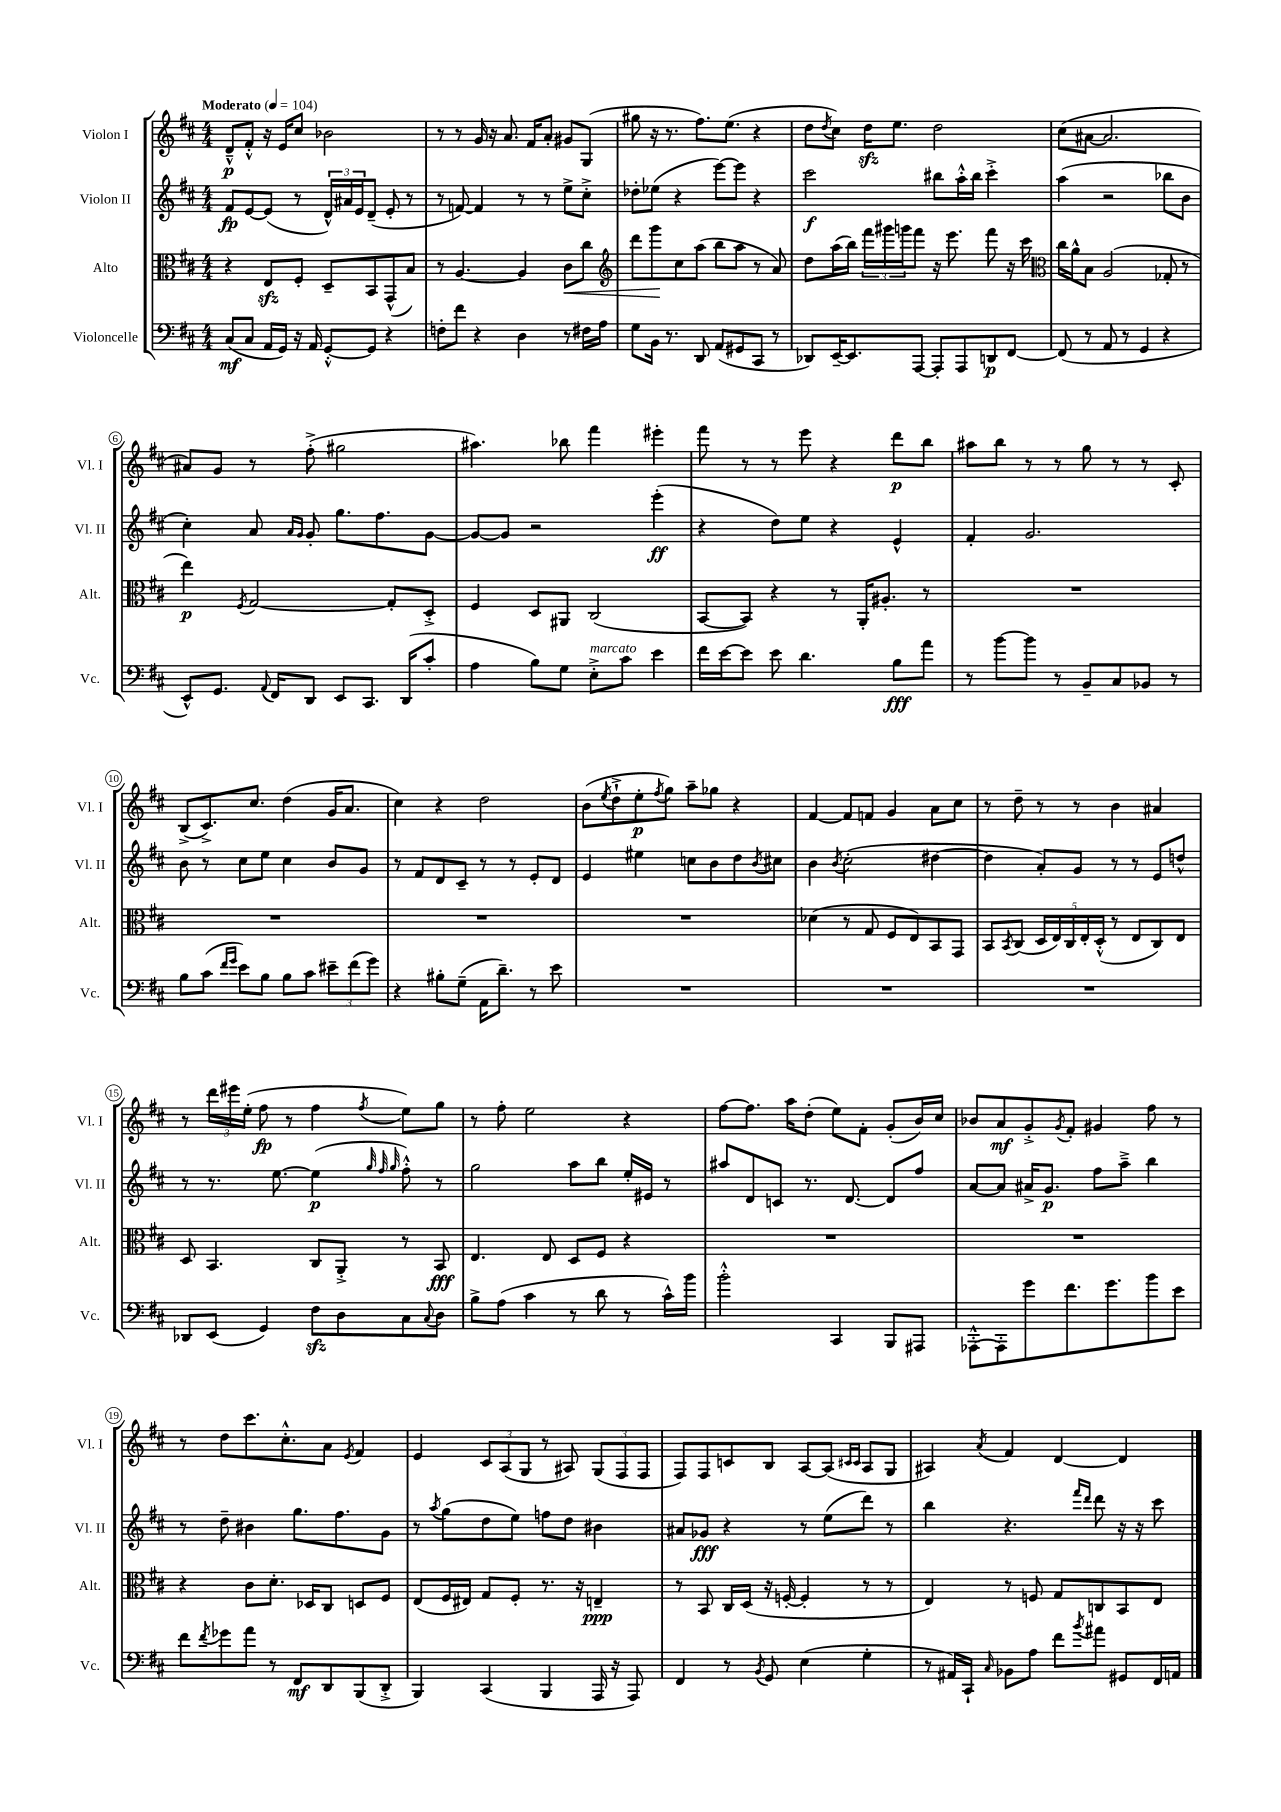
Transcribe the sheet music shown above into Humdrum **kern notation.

**kern	**dynam	**kern	**dynam	**kern	**dynam	**kern	**dynam
*part4	*part4	*part3	*part3	*part2	*part2	*part1	*part1
*staff4	*staff4	*staff3	*staff3	*staff2	*staff2	*staff1	*staff1
*I"Violoncelle	*	*I"Alto	*	*I"Violon II	*	*I"Violon I	*
*I'Vc.	*	*I'Alt.	*	*I'Vl. II	*	*I'Vl. I	*
*clefF4	*	*clefC3	*	*clefG2	*	*clefG2	*
*k[f#c#]	*	*k[f#c#]	*	*k[f#c#]	*	*k[f#c#]	*
*M4/4	*	*M4/4	*	*M4/4	*	*M4/4	*
*MM104	*	*MM104	*	*MM104	*	*MM104	*
=1	=1	=1	=1	=1	=1	=1	=1
!	!	!	!	!	!	!LO:TX:a:B:t=Moderato	!
(8C#/L	mf	4r	.	8f#/L	fp	8d~^^/L	p
8C#/J	.	.	.	[8e/	.	8f#'^^/J	.
16AA/LL	.	8Ezz/L	.	(8e/J]	.	16r	.
16GG/JJ)	.	.	.	.	.	16e/KL	.
16r	.	8F#'/J	.	8r	.	8cc#/J	.
16AA/	.	.	.	.	.	.	.
[8GG'^^/L	.	8D~/L	.	24d^^/LL)	.	2b-X\	.
.	.	.	.	24a#X/	.	.	.
.	.	.	.	24e/J	.	.	.
8GG/J]	.	8BB/	.	(8d~/J	.	.	.
4r	.	(8GG^^/	.	8e'/	.	.	.
.	.	8B/J)	.	8r	.	.	.
=2	=2	=2	=2	=2	=2	=2	=2
8Fn'\L	.	8r	.	8r	.	8r	.
8f#\J	.	[4.A/	.	[8fn/)	.	8r	.
4r	.	.	.	4f/]	.	16g/	.
.	.	.	.	.	.	16r	.
.	.	.	.	.	.	8.a/	.
4D\	.	4A/]	.	8r	.	.	.
.	.	.	.	.	.	16f#/KL	.
.	.	.	.	8r	.	8a'/J	.
!	!	!	!LO:HP:b	!	!	!	!
8r	.	8c#\L	<	8ee^\L	.	8g#X/L	.
16F#X\LL	.	8cc#\J	.	8cc#'^\J	.	(8G/J	.
16A\JJ	.	.	.	.	.	.	.
=3	=3	=3	=3	=3	=3	=3	=3
*	*	*clefG2	*	*	*	*	*
8G\L	.	8ddd\L	.	8dd-X'\L	.	8gg#X\	.
16BB\Jk	.	8ggg\	.	(8ee-X\J	.	16r	.
8.r	.	.	.	.	.	8.r	.
.	.	8cc#\	[	4r	.	.	.
8DD/	.	(8aa\J	.	.	.	8.ff#\L)	.
(8AA/L	.	8bb\L	.	[8eee\L)	.	.	.
.	.	.	.	.	.	(8.ee\J	.
8GG#X/	.	8aa\J	.	8eee\J]	.	.	.
8CC#/J	.	8r	.	4r	.	4r	.
8r	.	8a/)	.	.	.	.	.
=4	=4	=4	=4	=4	=4	=4	=4
8DD-X/L)	.	8dd\L	.	2ccc#\	f	8dd\L	.
.	.	.	.	.	.	8qdd/	.
[16EE~/K	.	(16aa\L	.	.	.	8cc#\J)	.
8.EE/]	.	16bb\JJ)	.	.	.	.	.
.	.	24fff#\LL	.	.	.	16ddzz\KL	.
.	.	24ggg#X\	.	.	.	.	.
.	.	.	.	.	.	8.ee\J	.
.	.	24gggn\J	.	.	.	.	.
[8AAA/J	.	8fff#\J	.	.	.	.	.
8AAA'/L]	.	16r	.	8bb#X\L	.	2dd\	.
.	.	8.eee\	.	.	.	.	.
8AAA/	.	.	.	16aa'^^\L	.	.	.
.	.	.	.	16bb#\JJ	.	.	.
8DDn/	p	8fff#\	.	4ccc#'^\	.	.	.
[8FF#/J	.	16r	.	.	.	.	.
.	.	16ccc#\	.	.	.	.	.
=5	=5	=5	=5	=5	=5	=5	=5
*	*	*clefC3	*	*	*	*	*
(8FF#/]	.	16cc#\LL	.	(4aa\	.	(8cc#\L	.
.	.	16a^^\J	.	.	.	.	.
8r	.	8B\J	.	.	.	[8a#X\J	.
8AA/	.	(2A/	.	2r	.	2.a#/]	.
8r	.	.	.	.	.	.	.
4GG/	.	.	.	.	.	.	.
4r	.	8G-X'/	.	8bb-X\L	.	.	.
.	.	8r	.	8b\J	.	.	.
!!LO:LB:g=z
=6	=6	=6	=6	=6	=6	=6	=6
8EE^^/L)	.	4ee\)	p	4cc#'\)	.	8a#X/L)	.
8.GG/J	.	.	.	.	.	8g/J	.
.	.	8qF#/	.	.	.	.	.
.	.	[2G/	.	8a/	.	8r	.
8qqAA/	.	.	.	.	.	.	.
16FF#/KL	.	.	.	.	.	.	.
.	.	.	.	16qqa/LL	.	.	.
.	.	.	.	16qqg/JJ	.	.	.
8DD/J	.	.	.	8g'/	.	(8ff#'^\	.
8EE/L	.	.	.	8.gg\L	.	2gg#X\	.
8.CC#/J	.	.	.	.	.	.	.
.	.	.	.	8.ff#\	.	.	.
.	.	8G'/L]	.	.	.	.	.
(16DD/KL	.	.	.	.	.	.	.
8c#'/J	.	8D'^/J	.	[8g\J	.	.	.
=7	=7	=7	=7	=7	=7	=7	=7
4A\	.	4F#/	.	8g/L_	.	4.aa#X\)	.
.	.	.	.	8g/J]	.	.	.
8B\L)	.	8D/L	.	2r	.	.	.
8G\J	.	8AA#X/J	.	.	.	8bb-X\	.
!LO:TX:a:i:t=marcato	!	!	!	!	!	!	!
8E'^\L	.	(2C#/	.	.	.	4fff#\	.
8c#\J	.	.	.	.	.	.	.
4e\	.	.	.	(4eee'\	ff	4eee#X'\	.
=8	=8	=8	=8	=8	=8	=8	=8
16f#\LL	.	[8BB/L	.	4r	.	8fff#\	.
[16e\J	.	.	.	.	.	.	.
8e\J]	.	8BB/J])	.	.	.	8r	.
8e\	.	4r	.	8dd\L)	.	8r	.
4.d\	.	.	.	8ee\J	.	8eee\	.
.	.	8r	.	4r	.	4r	.
.	.	16AA'/KL	.	.	.	.	.
.	.	8.A#X'/J	.	.	.	.	.
8B\L	fff	.	.	4e^^/	.	8ddd\L	p
8a\J	.	8r	.	.	.	8bb\J	.
=9	=9	=9	=9	=9	=9	=9	=9
8r	.	1r	.	4f#'/	.	8aa#X\L	.
[8b\L	.	.	.	.	.	8bb\J	.
8b\J]	.	.	.	2.g/	.	8r	.
8r	.	.	.	.	.	8r	.
8BB~/L	.	.	.	.	.	8gg\	.
8C#/	.	.	.	.	.	8r	.
8BB-X/J	.	.	.	.	.	8r	.
8r	.	.	.	.	.	8c#'/	.
!!LO:LB:g=z
=10	=10	=10	=10	=10	=10	=10	=10
8B\L	.	1r	.	8b\	.	(8B^/L	.
(8c#\J	.	.	.	8r	.	8.c#^/)	.
16qqf#/LL	.	.	.	.	.	.	.
16qqg/JJ	.	.	.	.	.	.	.
8e\L)	.	.	.	8cc#\L	.	.	.
.	.	.	.	.	.	8.cc#/J	.
8B\J	.	.	.	8ee\J	.	.	.
8B\L	.	.	.	4cc#\	.	(4dd\	.
8c#\J	.	.	.	.	.	.	.
12e#X~\L	.	.	.	8b/L	.	16g/KL	.
.	.	.	.	.	.	8.a/J	.
(12f#\	.	.	.	.	.	.	.
.	.	.	.	8g/J	.	.	.
12g\J)	.	.	.	.	.	.	.
=11	=11	=11	=11	=11	=11	=11	=11
4r	.	1r	.	8r	.	4cc#\)	.
.	.	.	.	8f#/L	.	.	.
8B#X'\L	.	.	.	8d/	.	4r	.
(8G~\J	.	.	.	8c#~/J	.	.	.
16AA\KL	.	.	.	8r	.	2dd\	.
8.d~\J)	.	.	.	.	.	.	.
.	.	.	.	8r	.	.	.
8r	.	.	.	8e'/L	.	.	.
8e\	.	.	.	8d/J	.	.	.
=12	=12	=12	=12	=12	=12	=12	=12
1r	.	1r	.	4e/	.	(8b\L	.
.	.	.	.	.	.	8qee/	.
.	.	.	.	.	.	8dd`^\	.
.	.	.	.	4ee#X\	.	8ee'\	p
.	.	.	.	.	.	8qff#/	.
.	.	.	.	.	.	8gg\J)	.
.	.	.	.	8ccn\L	.	8aa~\L	.
.	.	.	.	8b\	.	8gg-X\J	.
.	.	.	.	8dd\	.	4r	.
.	.	.	.	8qb/	.	.	.
.	.	.	.	8cc#X\J	.	.	.
=13	=13	=13	=13	=13	=13	=13	=13
1r	.	(4d-X\	.	4b\	.	[4f#/	.
.	.	.	.	8qb/	.	.	.
.	.	8r	.	(2cc#'\	.	8f#/L]	.
.	.	8G/	.	.	.	8fn/J	.
.	.	8F#/L	.	.	.	4g/	.
.	.	8E/)	.	.	.	.	.
.	.	8BB/	.	[4dd#X\	.	8a\L	.
.	.	8GG/J	.	.	.	8cc#\J	.
=14	=14	=14	=14	=14	=14	=14	=14
1r	.	8BB/L	.	4dd#\]	.	8r	.
.	.	8qBB/	.	.	.	.	.
.	.	(8C#/J	.	.	.	8dd~\	.
.	.	20D/LL	.	8a'/L)	.	8r	.
.	.	20E/)	.	.	.	.	.
.	.	20C#/	.	.	.	.	.
.	.	.	.	8g/J	.	8r	.
.	.	20E'/	.	.	.	.	.
.	.	(20D'^^/JJ	.	.	.	.	.
.	.	8r	.	8r	.	4b\	.
.	.	8E/L	.	8r	.	.	.
.	.	8C#/)	.	8e/L	.	4a#X/	.
.	.	8E/J	.	8ddn^^/J	.	.	.
!!LO:LB:g=z
=15	=15	=15	=15	=15	=15	=15	=15
8DD-X/L	.	8D/	.	8r	.	8r	.
(8EE/J	.	4.BB/	.	8.r	.	24ddd\LL	.
.	.	.	.	.	.	24eee#X\	.
.	.	.	.	.	.	(24ee'\JJ	.
4GG/)	.	.	.	.	.	8ff#\	fp
.	.	.	.	[8.ee\	.	.	.
.	.	.	.	.	.	8r	.
8F#zz\L	.	8C#/L	.	(4ee\]	p	4ff#\	.
8D\	.	8AA'^/J	.	.	.	.	.
.	.	.	.	32qqgg/	.	.	.
.	.	.	.	32qqff#/	.	.	.
.	.	.	.	32qqgg/	.	8qff#/	.
8C#\	.	8r	.	8ff#'^^\)	.	8ee\L)	.
8qqC#/	.	.	.	.	.	.	.
8D\J	.	8BB/	fff	8r	.	8gg\J	.
=16	=16	=16	=16	=16	=16	=16	=16
8B^\L	.	4.E/	.	2gg\	.	8r	.
(8A\J	.	.	.	.	.	8ff#'\	.
4c#\	.	.	.	.	.	2ee\	.
.	.	8E/	.	.	.	.	.
8r	.	8D/L	.	8aa\L	.	.	.
8d\	.	8F#/J	.	8bb\J	.	.	.
8r	.	4r	.	16ee'/LL	.	4r	.
.	.	.	.	16e#X/JJ	.	.	.
16c#^^\LL)	.	.	.	8r	.	.	.
16b\JJ	.	.	.	.	.	.	.
=17	=17	=17	=17	=17	=17	=17	=17
2b'^^\	.	1r	.	8aa#X/L	.	[8ff#\L	.
.	.	.	.	8d/	.	8.ff#\J]	.
.	.	.	.	8cn/J	.	.	.
.	.	.	.	.	.	16aa\KL	.
.	.	.	.	8.r	.	(8dd'\J	.
4CC#/	.	.	.	.	.	8ee\L)	.
.	.	.	.	[8.d/	.	.	.
.	.	.	.	.	.	8f#'\J	.
8BBB/L	.	.	.	8d/L]	.	(8g'/L	.
8AAA#X/J	.	.	.	8ff#/J	.	16b/L)	.
.	.	.	.	.	.	16cc#/JJ	.
=18	=18	=18	=18	=18	=18	=18	=18
[8AAA-X'^^\L	.	1r	.	[8a/L	.	8b-X/L	.
8AAA-'\]	.	.	.	8a/J]	.	8a/	mf
8g\	.	.	.	16a#X^/KL	.	8g'^/	.
.	.	.	.	8.g/J	p	.	.
.	.	.	.	.	.	8qg/	.
8.f#\	.	.	.	.	.	8f#'/J	.
.	.	.	.	8ff#\L	.	4g#X/	.
8.g\	.	.	.	.	.	.	.
.	.	.	.	8aa~^\J	.	.	.
8b\	.	.	.	4bb\	.	8ff#\	.
8e\J	.	.	.	.	.	8r	.
!!LO:LB:g=z
=19	=19	=19	=19	=19	=19	=19	=19
8f#\L	.	4r	.	8r	.	8r	.
8qf#/	.	.	.	.	.	.	.
8g-X\	.	.	.	8dd~\	.	8dd\L	.
8a\J	.	8c#\L	.	4b#X\	.	8.ccc#\	.
8r	.	8.d'\J	.	.	.	.	.
.	.	.	.	.	.	8.cc#'^^\	.
8FF#/L	mf	.	.	8.gg\L	.	.	.
.	.	16D-X/KL	.	.	.	.	.
8DD/	.	8C#/J	.	.	.	8a\J	.
.	.	.	.	8.ff#\	.	.	.
.	.	.	.	.	.	8qe/	.
(8BBB/	.	8Dn/L	.	.	.	4f#/	.
8DD'^/J	.	8F#/J	.	8g\J	.	.	.
=20	=20	=20	=20	=20	=20	=20	=20
4BBB/)	.	(8E/L	.	8r	.	4e/	.
.	.	.	.	8qaa/	.	.	.
.	.	16F#/L	.	(8gg\L	.	.	.
.	.	16E#X/JJ)	.	.	.	.	.
(4CC#/	.	8G/L	.	8dd\	.	12c#/L	.
.	.	.	.	.	.	(12A/	.
.	.	8F#'/J	.	8ee\J)	.	.	.
.	.	.	.	.	.	12G/J	.
4BBB/	.	8.r	.	8ffn\L	.	8r	.
.	.	.	.	8dd\J	.	8A#X/)	.
.	.	16r	.	.	.	.	.
16AAA/	.	4En~/	ppp	4b#X\	.	(12G/L	.
16r	.	.	.	.	.	.	.
.	.	.	.	.	.	12F#/	.
8AAA/)	.	.	.	.	.	.	.
.	.	.	.	.	.	12F#/J	.
=21	=21	=21	=21	=21	=21	=21	=21
4FF#/	.	8r	.	8a#X/L	.	8F#/L)	.
.	.	8BB/	.	8g-X/J	fff	8F#/	.
8r	.	16C#/LL	.	4r	.	8cn/	.
.	.	(16D/JJ	.	.	.	.	.
8qBB/	.	.	.	.	.	.	.
8GG/	.	16r	.	.	.	8B/J	.
.	.	[16Fn'/	.	.	.	.	.
(4E\	.	4F'/]	.	8r	.	[8A/L	.
.	.	.	.	(8ee\L	.	(8A/J]	.
.	.	.	.	.	.	16qqc#X/LL	.
.	.	.	.	.	.	16qqc#/JJ	.
4G'\	.	8r	.	8ddd\J)	.	8A/L	.
.	.	8r	.	8r	.	8G/J	.
=22	=22	=22	=22	=22	=22	=22	=22
8r	.	4E/)	.	4bb\	.	4A#X/)	.
16AA#X/LL)	.	.	.	.	.	.	.
16CC#`/JJ	.	.	.	.	.	.	.
16qqC#/	.	.	.	.	.	8qa/	.
8BB-X\L	.	8r	.	4.r	.	4f#/	.
8A\J	.	8Fn/	.	.	.	.	.
8f#\L	.	8G/L	.	.	.	[4d/	.
.	.	.	.	16qqfff#/LL	.	.	.
8qb/	.	.	.	16qqddd/JJ	.	.	.
8a#X\J	.	8Cn/	.	8ddd\	.	.	.
8GG#X/L	.	8BB/	.	16r	.	4d/]	.
.	.	.	.	16r	.	.	.
16FF#/L	.	8E/J	.	8ccc#\	.	.	.
16AAn/JJ	.	.	.	.	.	.	.
==	==	==	==	==	==	==	==
*-	*-	*-	*-	*-	*-	*-	*-
